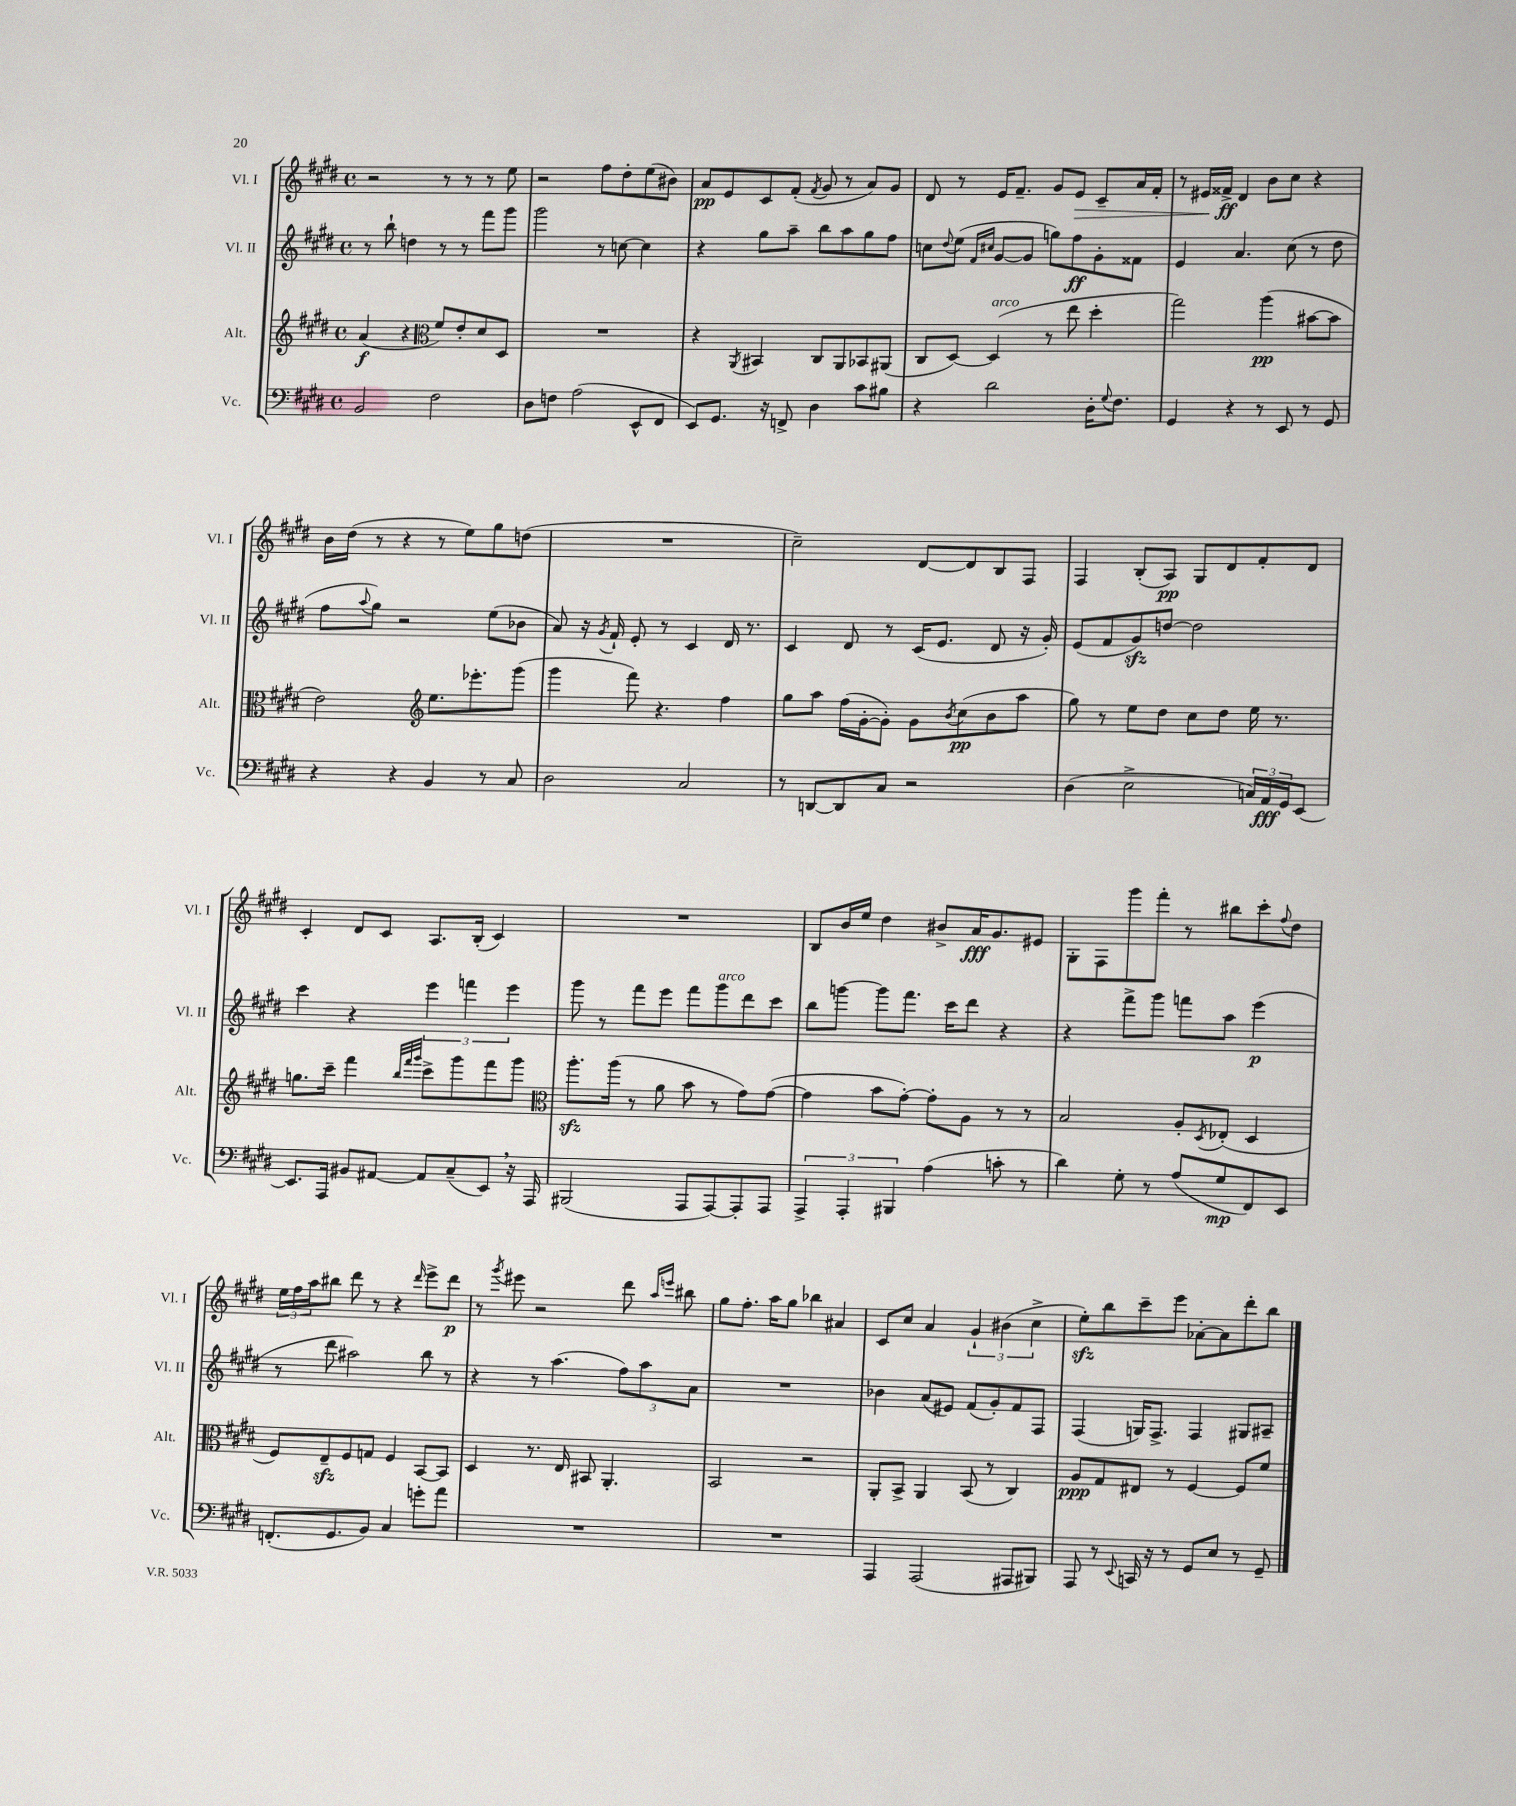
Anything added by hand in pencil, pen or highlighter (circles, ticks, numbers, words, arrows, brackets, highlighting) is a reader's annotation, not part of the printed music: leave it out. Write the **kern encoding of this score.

**kern	**kern	**kern	**kern
*staff4	*staff3	*staff2	*staff1
*clefF4	*clefG2	*clefG2	*clefG2
*k[f#c#g#d#]	*k[f#c#g#d#]	*k[f#c#g#d#]	*k[f#c#g#d#]
*M4/4	*M4/4	*M4/4	*M4/4
*met(c)	*met(c)	*met(c)	*met(c)
2BB	(4a	8r	2r
.	.	8bb`	.
.	4r	4dd	.
*	*clefC3	*	*
2F#	8f#)	8r	8r
.	8e'	8r	8r
.	8d#	8fff#	8r
.	8D#	8ggg#	8ee
=	=	=	=
8D#	1r	2ggg#	2r
8F	.	.	.
(2A	.	.	.
.	.	8r	8ff#
.	.	[8cc	8dd#'
8EE^^	.	4cc]	(8ee
8FF#	.	.	8b#)
=	=	=	=
8EE)	4r	4r	8a
8.GG#	.	.	8e
.	8qAA	.	.
.	4BB#	8gg#	8c#
16r	.	.	.
8FF^	.	8aa~	(8f#'
.	.	.	8qf#
4D#	8C#	8bb	8g#
.	8AA	8aa	8r
8c#	8BB-	8gg#	8a)
8B#	(8AA#	8ff#	8g#
=	=	=	=
4r	8C#	8cc	8d#
.	.	8qqdd#	.
.	[8D#)	(8ee	8r
.	.	16qqf#	.
.	.	16qqcc#	.
2d#	(4D#]	[8g#	16e
.	.	.	8.f#~
.	.	8g#]	.
.	8r	8gg)	8g#
.	8ee	8ff#	8e
16D#'	4dd#'	8g#'	8c#~
8qqG#	.	.	.
8.F#	.	.	.
.	.	8f##	16a
.	.	.	16f#'
=	=	=	=
4GG#	2gg#)	4e	8r
.	.	.	16e#
.	.	.	16f##^
4r	.	4.a	4d#
8r	(4aa	.	8b
8EE	.	(8cc#	8cc#
8r	[8b#	8r	4r
8GG#	8b#]	8dd#	.
=	=	=	=
4r	2e)	8ff#	16b
.	.	.	(16dd#
.	.	8qqaa	.
.	.	8gg#)	8r
4r	.	2r	4r
*	*clefG2	*	*
4BB	8.ee	.	8r
.	.	.	8ee)
.	8.eee-'	.	.
8r	.	(8ee	8gg#
8C#	(8ggg#	8b-	(8dd
=	=	=	=
2D#	4ggg#	8a)	1r
.	.	16r	.
.	.	8qg#	.
.	.	16f#`	.
.	8fff#)	8e'	.
.	4.r	8r	.
2C#	.	4c#	.
.	4ff#	16d#	.
.	.	8.r	.
=	=	=	=
8r	8gg#	4c#	2cc#~)
[8DD	8aa	.	.
8DD]	(16ff#	8d#	.
.	[16g#'	.	.
8C#	8g#'])	8r	.
2r	8g#	(16c#	[8d#
.	.	8.e	.
.	8qb	.	.
.	(8cc#	.	8d#]
.	8b	8d#	8B
.	8aa	16r	8F#
.	.	16g#')	.
=	=	=	=
(4D#	8gg#)	(8e	4F#
.	8r	8f#	.
2E^	8ee	8g#)	(8B'
.	8dd#	[8dd	8A)
.	8cc#	2dd]	8G#
.	8dd#	.	8d#
24C)	16ee	.	8f#'
24AA	.	.	.
.	8.r	.	.
24GG#	.	.	.
[8EE	.	.	8d#
=	=	=	=
8.EE]	8.gg	4ccc#	4c#'
16AAA	16ccc#~	.	.
8BB#	4fff#	4r	8d#
[8AA#	.	.	8c#
.	32qqbb	.	.
.	32qqfff#	.	.
.	32qqggg#	.	.
8AA#]	8ccc#^	6eee	8.A
(8C#~	8ggg#	.	.
.	.	6fff	.
.	.	.	(16B'
8EE)	8fff#	.	4c#)
.	.	6eee	.
16r	8ggg#	.	.
16AAA	.	.	.
=	=	=	=
*	*clefC3	*	*
(2BBB#	8.aa'	8ggg#	1r
.	.	8r	.
.	(16aa	.	.
.	8r	8fff#	.
.	8a	8eee	.
8AAA	8b	8fff#	.
[8AAA)	8r	8ggg#	.
8AAA']	8g#)	8ddd#	.
8AAA	([8g#	8ccc#	.
=	=	=	=
6AAA^	4g#]	8bb	8B
.	.	[8ggg	16b
6AAA'	.	.	.
.	.	.	16ee
.	8b	8ggg]	4dd#
6BBB#	.	.	.
.	[8g#')	8.fff#	.
(4A	8g#']	.	8b#^
.	.	16ccc#	.
.	8A	8ddd#	16a
.	.	.	8.g#
8c'	8r	4r	.
8r	8r	.	8e#
=	=	=	=
4d#)	2B	4r	8G#'
.	.	.	8F#
8G#'	.	8fff#^	8ggg#
8r	.	8ggg#	8fff#'
(8A	8A'	8fff	8r
.	8qD#	.	.
8G#	(8E-'	8aa	8bb#
8FF#)	4D#	(4eee	8ccc#'
.	.	.	8qqff#
8EE	.	.	8dd#
=	=	=	=
(8.FF'	8F#)	8r	24ee
.	.	.	24ff#
.	.	.	24aa
.	8E~	8ddd#	8bb#
8.GG#	.	.	.
.	8F#	2aa#)	8ddd#
8BB)	8G	.	8r
4C#	4F#	.	4r
.	.	.	16qqddd#
8g'	[8BB	8bb	8eee^
8a	8BB]	8r	8ddd#
=	=	=	=
1r	4D#	4r	8r
.	.	.	8qggg#
.	.	.	8eee#
.	8.r	8r	2r
.	.	(4.aa	.
.	16E	.	.
.	8BB#	.	.
.	4.AA'	.	.
.	.	12ff#)	8ddd#
.	.	12aa	.
.	.	.	16qqaa
.	.	.	16qqeee
.	.	.	8bb#
.	.	12a	.
=	=	=	=
1r	2BB	1r	8gg#
.	.	.	8.ff#'
.	.	.	16aa
.	.	.	8gg#
.	2r	.	4bb-
.	.	.	4a#
=	=	=	=
4AAA	8AA'	4b-	8c#
.	8BB^	.	8cc#
(2AAA	4AA	(8a	4a
.	.	8e#)	.
.	(8BB	(8f#	6g#`
.	8r	8g#')	.
.	.	.	(6b#
8AAA#	4C#)	8f#	.
.	.	.	6cc#^
8BBB#)	.	8F#	.
=	=	=	=
8AAA	8A	(4F#	8ee')
8r	8G#	.	8bb
8qqEE	.	.	.
16CC	8E#	16G)	8ccc#~
16r	.	8.F#^	.
8r	8r	.	8eee
8GG#	[4F#	4F#	[8a-'
8E	.	.	8a-]
8r	8F#]	8G#	8ddd#'
8GG#~	8f#	8A#~	8bb
==	==	==	==
*-	*-	*-	*-
